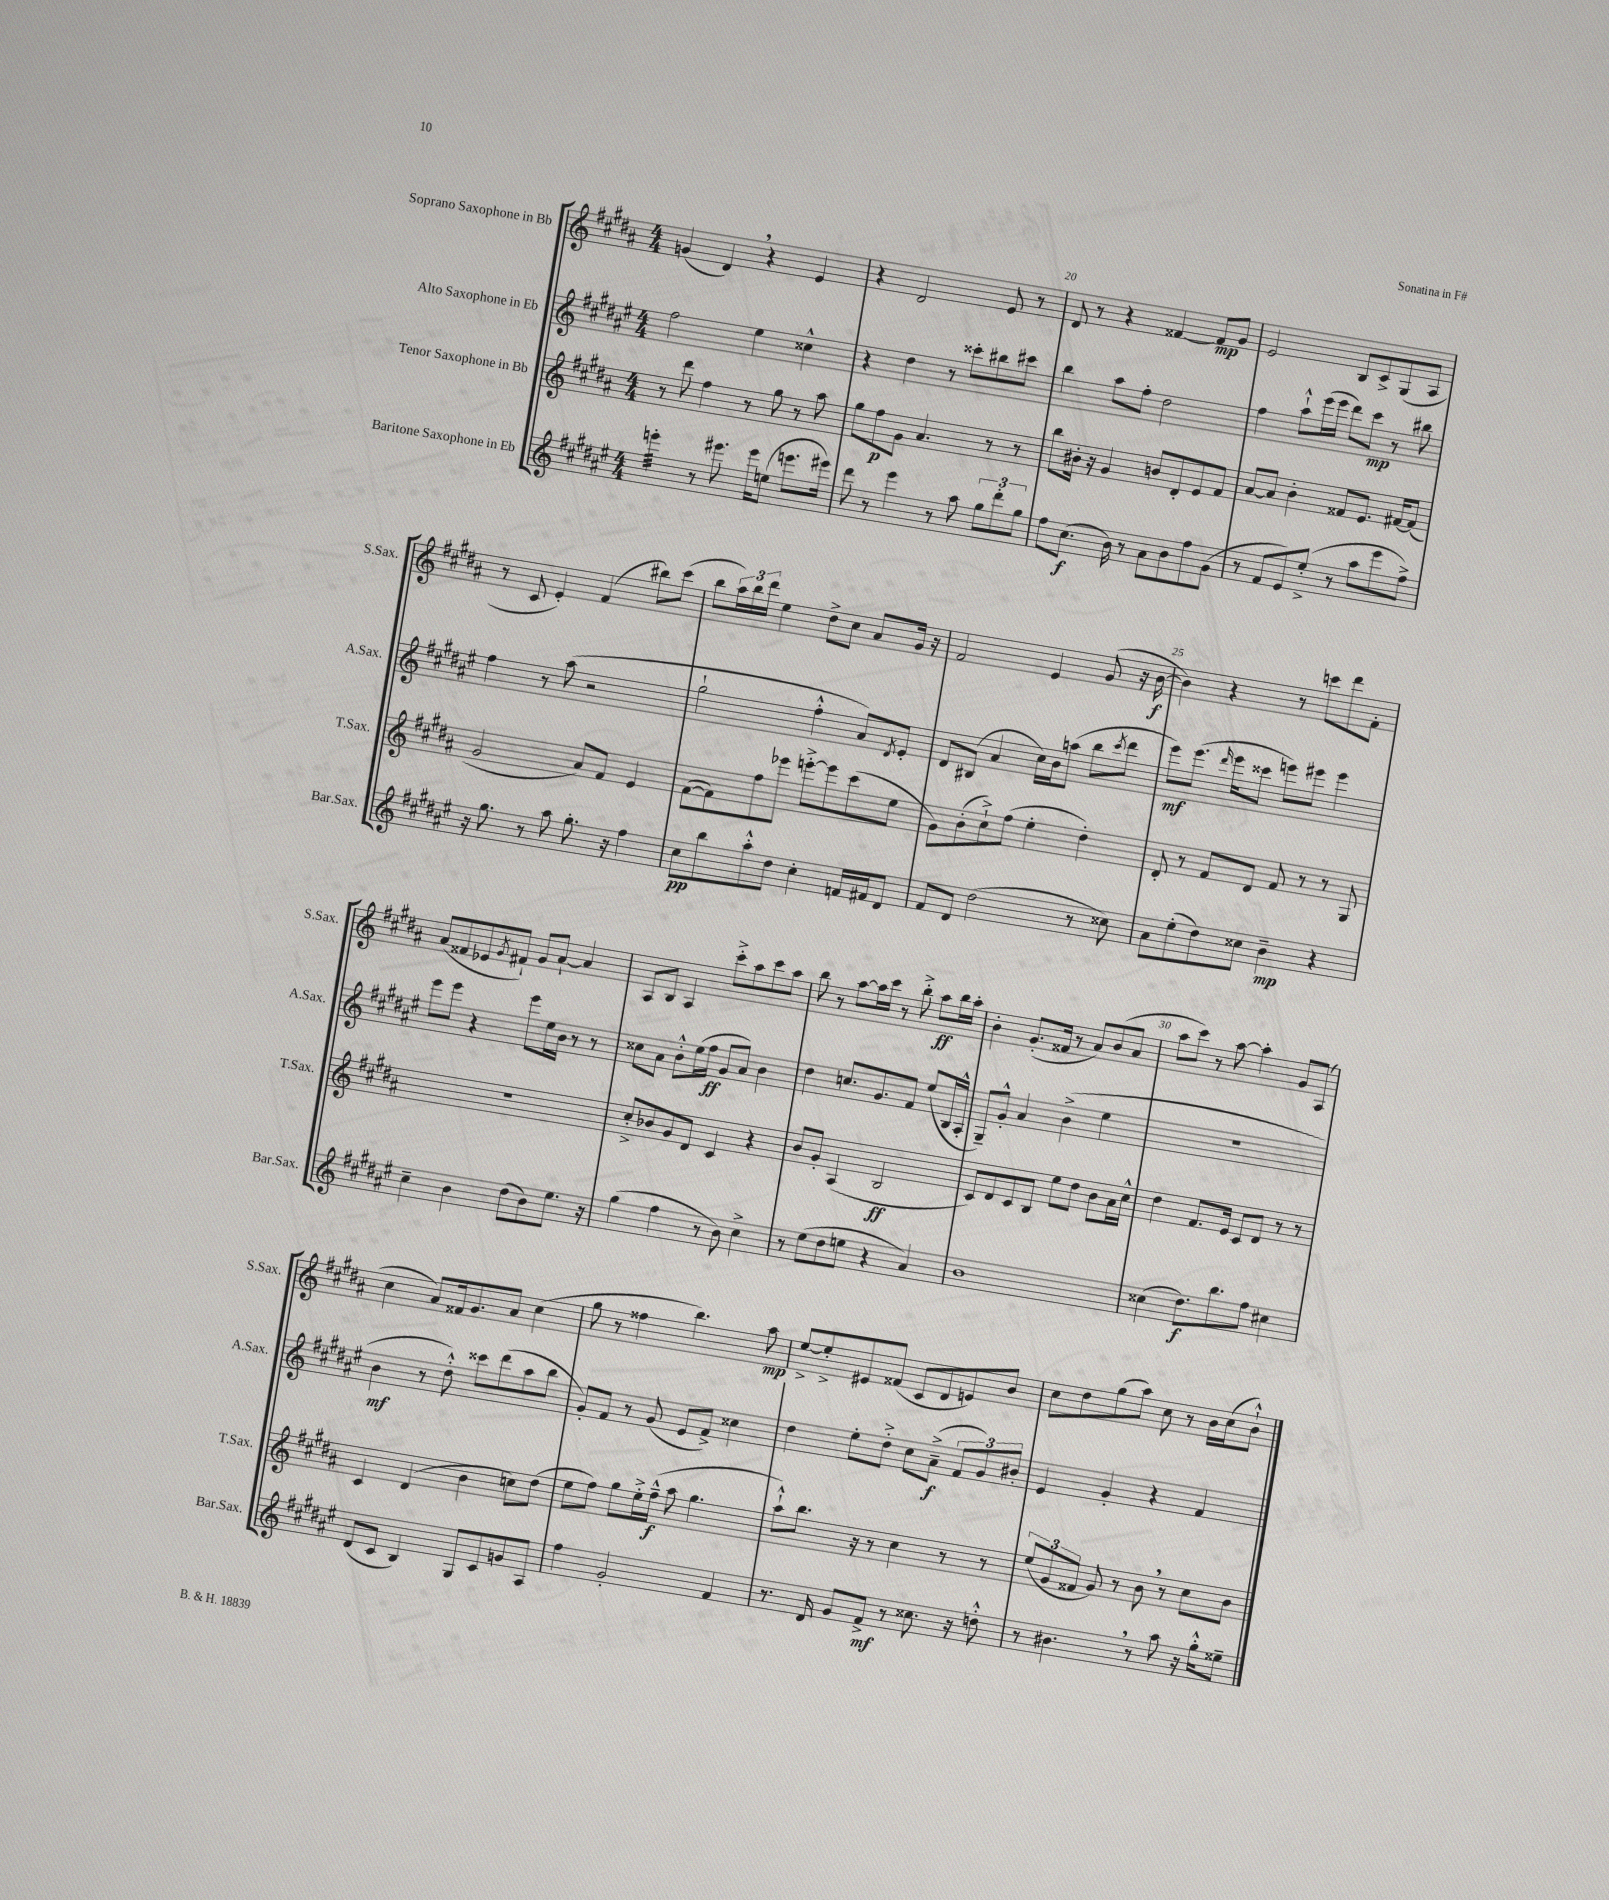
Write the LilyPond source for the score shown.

<<
\new StaffGroup <<
\new Staff = "s0" \with { instrumentName = "Soprano Saxophone in Bb" shortInstrumentName = "S.Sax." } {
    \clef treble \key b \major \numericTimeSignature \time 4/4
    g'4( dis'4) \breathe r4 e'4 |
    r4 dis'2 e'8 r8 |
    dis'8 r8 r4 fisis'4~ fisis'8\mp gis'8 |
    e'2 b8 cis'8-> gis8( ais8 |
    r8 cis'8 e'4-.) fis'4( bis''8) cis'''8( |
    b''8 \tuplet 3/2 { ais''16) b''16 dis'''16 } e''4 dis''8-> cis''8 ais'8 gis'16 r16 |
    fis'2 e'4 gis'8( r16 b'16~\f |
    b'4) r4 r8 c'''8 dis'''8 fis'8-. |
    ais'8( fisis'8 ees'8 \acciaccatura { gis'8 } fis'8-!) gis'8 ais'8~-! ais'4 |
    ais8 b8 ais4 cis'''8-.-> ais''8 cis'''8 ais''8 |
    b''8 r8 ais''8~ ais''16 cis'''16 r8 b''8-.-> ais''8\ff b''16 ais''16-. |
    b'4-. gis'8.-.( fisis'16 r8 ais'8) b'8( ais'8 |
    ais''8 cis'''8) r8 ais''8~ ais''4-. gis'8 ais8( |
    cis''4 ais'8) fisis'16 gis'8. ais'8 cis''4( |
    gis''8 r8 fisis''4 b''4.) ais''8\mp |
    e''8~-> e''8-.-> eis'8 fisis'8( cis'8 dis'8 e'8) b'8 |
    cis''8 dis''8 gis''8( ais''8) cis''8 r8 b'16 cis''16( b'8-!-^) \bar "|." |
}
\new Staff = "s1" \with { instrumentName = "Alto Saxophone in Eb" shortInstrumentName = "A.Sax." } {
    \clef treble \key fis \major \numericTimeSignature \time 4/4
    fis''2 eis''4 cisis''4-^ |
    r4 dis''4 r8 cisis'''8-. bis''8 cis'''8 |
    b''4 ais''8 fis''8-. dis''2 |
    fis''4 ais''8-!-^ eis'''16( eis'''16 dis'''8) cis'''8\mp r8 bis''8 |
    fis''4 r8 ais''8( r2 |
    gis''2-! fis''4-.-^ ais'8) \acciaccatura { dis'8 } eis'8-. |
    dis'8 bis8( ais'4 cis''16) b'16 a''8( b''8 \acciaccatura { cis'''8 } dis'''8 |
    eis'''8\mf) eis'''8.( \grace { dis'''16 } eis'''16 cisis'''8 e'''8) eis'''8 eis'''4 |
    eis'''8 eis'''8 r4 eis'''8 eis''16 b'16 r8 r8 |
    cisis''8 ais'8 b'8-.-^ eis''16( fis''16\ff gis'8 ais'8) b'4 |
    dis''4 c''8. gis'8. fis'8 eis''8( b16 ais16-.-^ |
    gis8--) gis'8-.-^ ais'4 b'4->( eis''4 |
    r1 |
    b'4\mf r8 dis''8-.-^) cisis'''8 dis'''8( ais''8 b''8 |
    gis'8-.) fis'8 r8 gis'8( eis'8 fis'8->) cisis''4 |
    dis''4 eis''8-. dis''8-.-> cis''8 ais'8--->\f( \tuplet 3/2 { fis'8 gis'8) bis'8-. } |
    eis'4 gis'4-. r4 fis'4 \bar "|." |
}
\new Staff = "s2" \with { instrumentName = "Tenor Saxophone in Bb" shortInstrumentName = "T.Sax." } {
    \clef treble \key b \major \numericTimeSignature \time 4/4
    r8 dis'''8 fis''4 r8 gis''8 r8 ais''8 |
    gis''8 fis''8\p gis'8 ais'4. r8 r8 |
    b''8 bis'16-. r16 gis'4 b'8 dis'8-. e'8 fis'8 |
    ais'8~ ais'8 b'4-. fisis'8 e'8. fis'16~ fis'8( |
    gis'2 ais'8) fis'8 e'4 |
    fis'8~( fis'8) fis''8 ees'''8 e'''8~-.-> e'''8 cis'''8( e''8 |
    gis'8) b'8-.( cis''8-!->) fis''8( e''4-. dis''4-.) |
    dis'8-. r8 fis'8 dis'8 fis'8 r8 r8 gis8 |
    r1 |
    cis''8-.-> bes'8 gis'8 dis'8 cis'4 r4 |
    b'8 gis'8-. ais4( b2\ff |
    cis'8) dis'8 cis'8 b8 e''8 dis''8 b'8 ais'16 cis''16-^ |
    dis''4 fis'8. e'16 cis'8 dis'8 r8 r8 |
    cis'4 dis'4( b'4 c''8) dis''8( |
    e''8 fis''8) gis''8 e''16-.-> fis''16---^\f( ais''8 gis''4. |
    ais''8-!-^) b''8. r16 r8 cis''4 r8 r8 |
    \tuplet 3/2 { e''8( gis'8 fisis'8 } gis'8) r8 b'8 \breathe r8 cis''8 b'8 \bar "|." |
}
\new Staff = "s3" \with { instrumentName = "Baritone Saxophone in Eb" shortInstrumentName = "Bar.Sax." } {
    \clef treble \key fis \major \numericTimeSignature \time 4/4
    e'''4:32-. r8 eis'''8. eis'''16 e''8( e'''8. eis'''16) |
    dis'''8 r8 eis'''4 r8 ais''8 \tuplet 3/2 { gis''8 dis'''8-. gis''8 } |
    fis''8 cis''8.\f( b'16) r8 ais'8 b'8 fis''8 gis'8( |
    r8 fis'8 eis'8) eis''8-.->( r8 ais''8 eis'''8 fis''8->) |
    r16 gis''8. r8 ais''8 gis''8.-. r16 fis''4 |
    cis''8\pp b''8 ais''8-.-^ dis''8 cis''4-. f'16 fis'16 dis'8 |
    fis'8 dis'8 dis''2( r8 cisis''8) |
    ais'8 eis''8-.( dis''8) cisis''8 b'4--\mp r4 |
    cis''4-- b'4 dis''8( b'8) eis''8. r16 |
    gis''4( fis''4 r8 b'8) cis''4-> |
    r8 eis''8( dis''8 e''8 r4 ais'4) |
    b'1 |
    cisis''4( dis''8.\f) b''8. fis''8 cis''4 |
    dis'8( cis'8 b4) gis8 cis'8 g'8 ais8 |
    fis''4 gis'2-. fis'4 |
    r8. dis'16 gis'8 fis'8->\mf r8 cisis''8. r16 d''8-.-^ |
    r8 bis'4. \breathe r8 ais''8 r16 gis''16-.-^ eisis''8-- \bar "|." |
}
>>
>>
\layout { \context { \Score currentBarNumber = #18 \override BarNumber.break-visibility = ##(#f #t #t) barNumberVisibility = #(every-nth-bar-number-visible 5) } }
